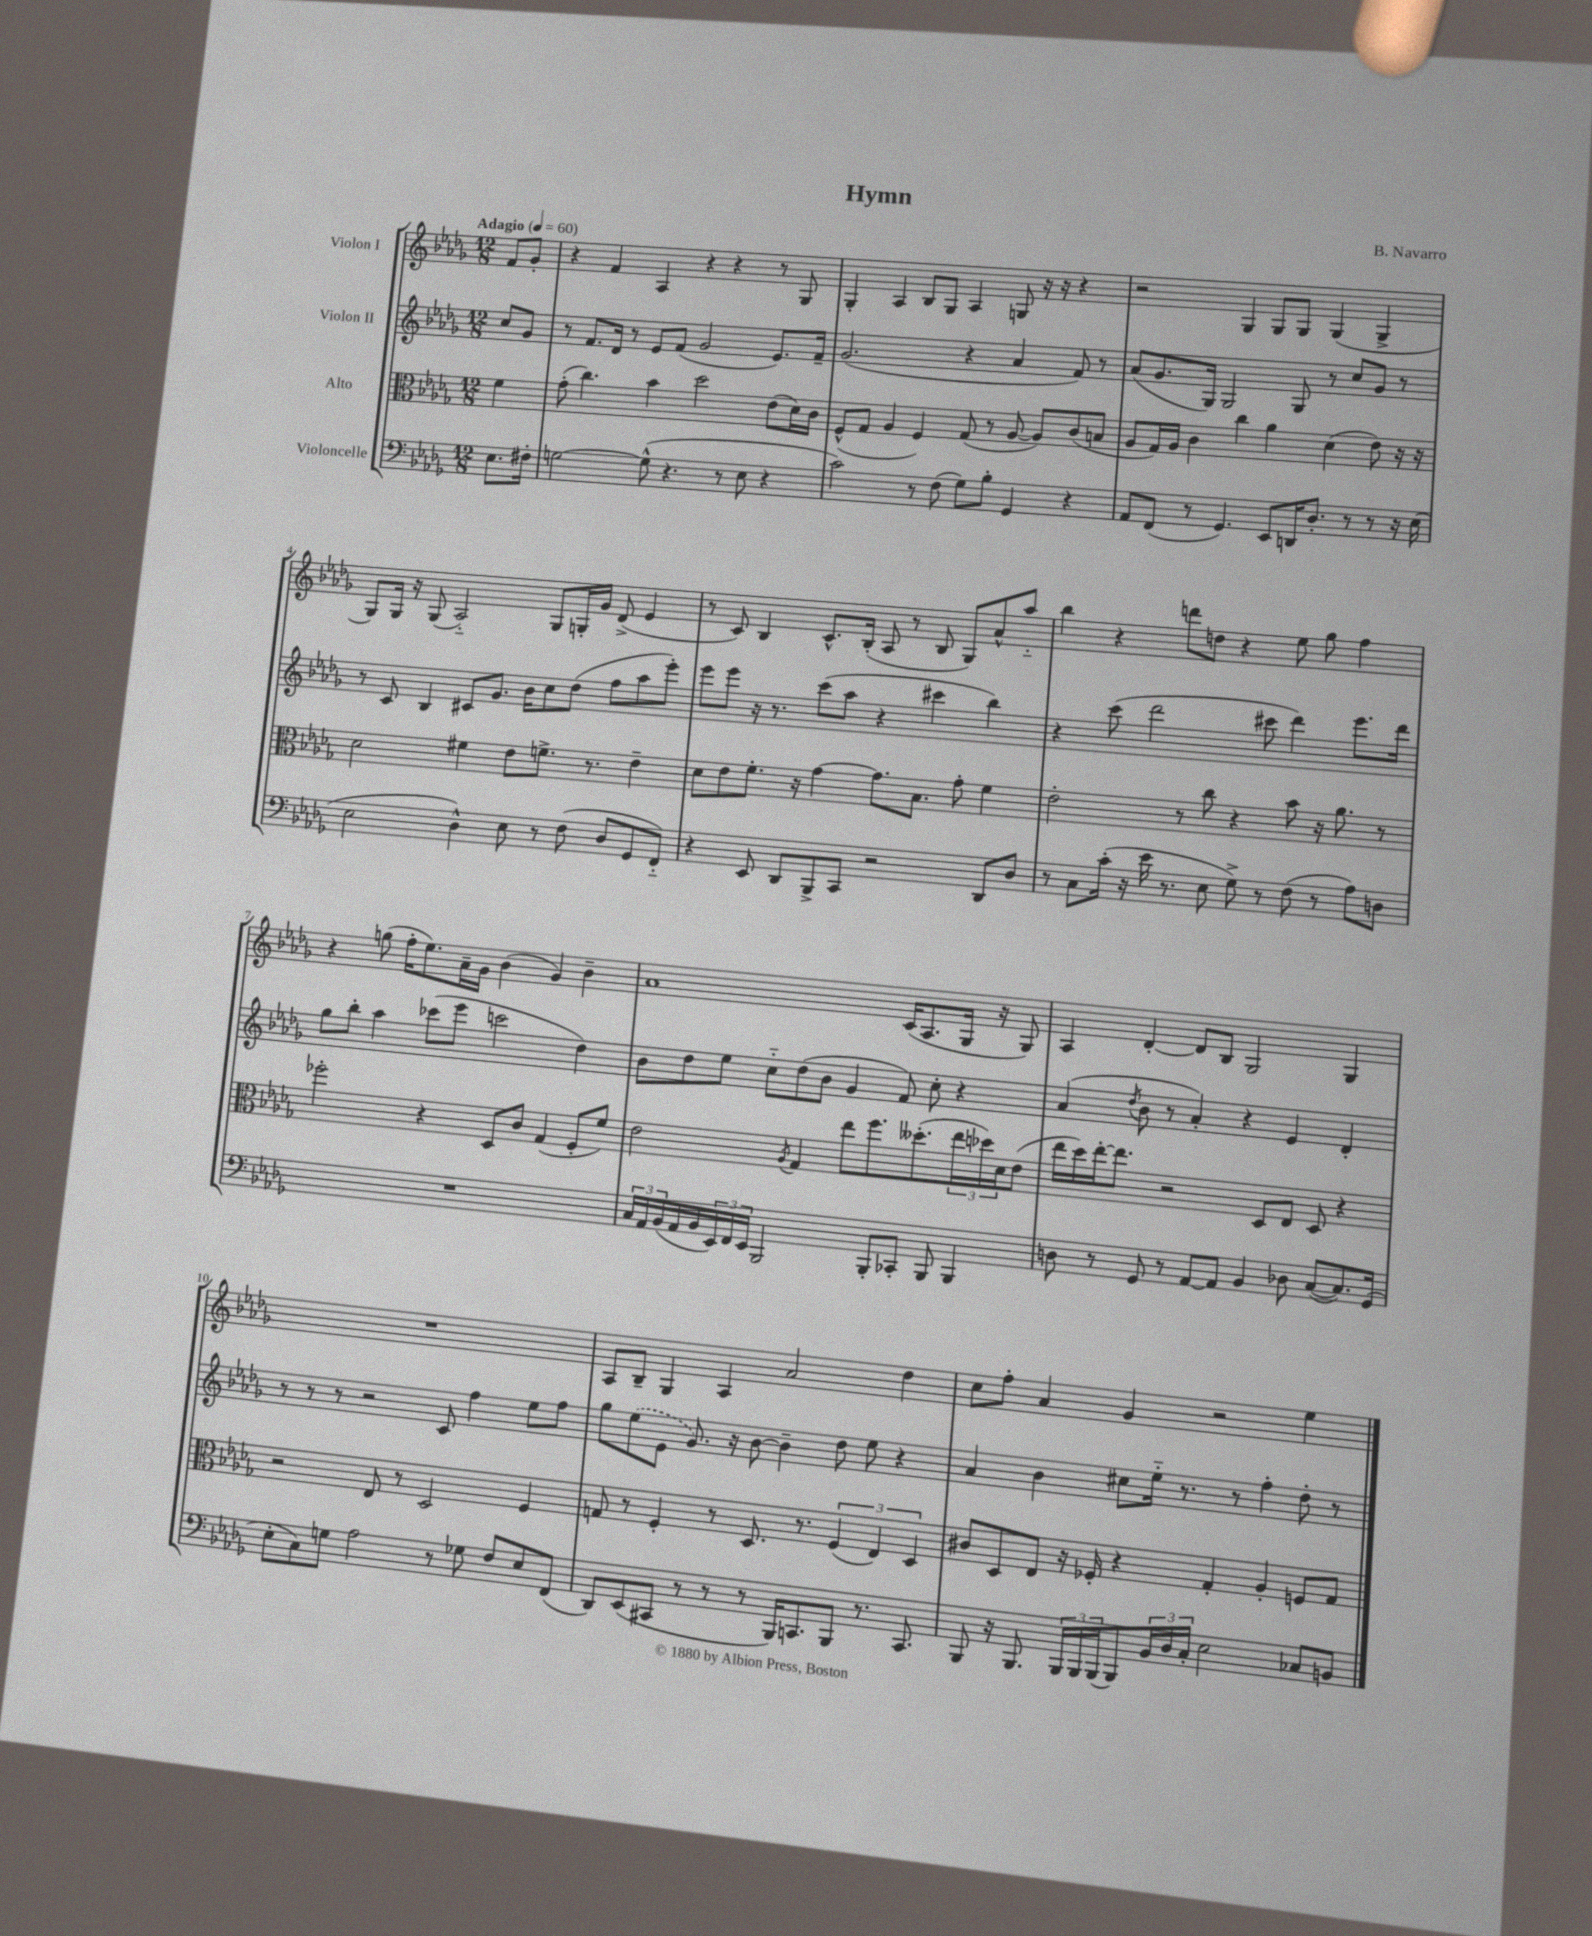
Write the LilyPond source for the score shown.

\header { title = "Hymn" composer = "B. Navarro" }
<<
\new StaffGroup <<
\new Staff = "s0" \with { instrumentName = "Violon I" } {
    \clef treble \key des \major \numericTimeSignature \time 12/8 \partial 4 \tempo "Adagio" 4 = 60
    f'8 ges'8-. |
    r4 f'4 aes4 r4 r4 r8 ges8 |
    ges4-. aes4 bes8 ges8 aes4 g8 r16 r16 r4 |
    r2 ges4 ges8 ges8 ges4( ges4-> |
    ges8) ges16 r16 ges8( aes2-_) ges8 g16-. ges'16 des'8->( ees'4 |
    r8 c'8) bes4 c'8.-^ bes16-.( aes8 r8 bes8 ges8) aes'8-^ aes''8-_ |
    bes''4 r4 d'''8 d''8 r4 ees''8 ges''8 f''4 |
    r4 g''8( f''16-. ees''8.) aes'16-- ges'16 bes'4( ges'4) bes'4-- |
    aes'1 c'16( aes8. ges16 r16 ges8) |
    aes4 des'4~-. des'8 bes8 ges2 ges4 |
    R1. |
    aes8 bes8-- ges4 aes4 aes'2 des''4 |
    c''8 f''8-. aes'4 ges'4 r2 ees''4 \bar "|." |
}
\new Staff = "s1" \with { instrumentName = "Violon II" } {
    \clef treble \key des \major \numericTimeSignature \time 12/8 \partial 4
    c''8 ges'8 |
    r8 f'8. des'16 r8 ees'8 f'8( ges'2 ees'8.) f'16-- |
    ges'2.( r4 aes'4 f'8) r8 |
    aes'8( ges'8. ges16) ges2 ges8 r8 c''8 ges'8 r8 |
    r8 c'8 bes4 cis'8 ges'8. bes'16 c''8 des''8( f''8 aes''8 ees'''8-.) |
    ees'''8 ees'''8 r16 r8. c'''8( aes''8 r4 cis'''4 bes''4) |
    r4 c'''8( des'''2 cis'''8 des'''4) ees'''8. des'''16 |
    ges''8 bes''8-. aes''4 ces'''8( ees'''8 c'''2 des''4) |
    bes'8 des''8 ees''8 c''8-_ des''8( bes'8 ges'4 f'8) c''8-. r4 |
    aes'4( \acciaccatura { des''8 } bes'8 r8 aes'4-.) r4 ees'4 des'4-. |
    r8 r8 r8 r2 c'8 f''4 ees''8 f''8 |
    ges''8 \once \slurDashed ees''8( ees'8 ges'8.) r16 bes'8~ bes'4-- des''8 ees''8 r4 |
    aes'4 bes'4 cis''8 ees''16-_ r8. r8 f''4-. des''8-. r8 \bar "|." |
}
\new Staff = "s2" \with { instrumentName = "Alto" } {
    \clef alto \key des \major \numericTimeSignature \time 12/8 \partial 4
    f'4 |
    ges'8-.( c''4.) bes'4 des''2 ees'8( des'16) c'16 |
    f8-^( ges8 aes4 f4) ges8( r8 aes8~ aes8) c'8( b8 |
    aes8 ges16) aes16 c'4 c''4 aes'4 des'4( ees'8) r16 r16 |
    des'2 fis'4 ees'8 f'8.-> r8. ees'4-- |
    des'8 ees'8 f'8.-. r16 ges'4~ ges'8. bes8. ges'8-. f'4 |
    ees'2-. r8 c''8 r4 bes'8 r16 aes'8. r8 |
    fes''2-. r4 des8 c'8 ges4( f8-. f'8) |
    ees'2 \acciaccatura { aes8 } ges4 ees''8 f''8. deses''8.-.( \tuplet 3/2 { ees''16 des''16) des'16 } ees'8( |
    ees''16 des''16) ees''16~-. ees''8. r2 des8 ees8 des8 r4 |
    r2 ees8 r8 des2 f4 |
    g8 r8 f4-. r8 des8. r8. \tuplet 3/2 { f4( ees4) des4 } |
    cis'8 des8 ees8 r16 fes16-. r4 ges4-. aes4-. f8 ges8 \bar "|." |
}
\new Staff = "s3" \with { instrumentName = "Violoncelle" } {
    \clef bass \key des \major \numericTimeSignature \time 12/8 \partial 4
    ees8. fis16-. |
    g2~ g8-^( r4. r8 ees8 r4 |
    c'2) r8 f8( ges8) bes8-. ges,4 r4 |
    aes,8 f,8( r8 ges,4.) ees,8 d,16 des8.-. r8 r8 r16 ees16( |
    ees2 des4-^) ees8 r8 f8( des8 ges,8 f,8-_) |
    r4 ees,8 des,8 bes,,8-> c,8 r2 des,8 des8 |
    r8 c8 c'16-.( r16 ees'16 r8. ees8 ges8->) r8 f8( r8 aes8) d8 |
    R1. |
    \tuplet 3/2 { c16 aes,16 bes,16( } aes,16 bes,16 \tuplet 3/2 { ees,16) f,16 ees,16 } bes,,2 bes,,8-. ces,8-. bes,,8 bes,,4 |
    d8 r8 ges,8 r8 aes,8~ aes,8 bes,4 des8 c8~( c8.) ges,16( |
    ees8-. c8) g8 aes2 r8 ges8 f8 ees8 f,8( |
    des,8) ees,8( cis,8 r8 r8 r8 bes,,16) c,8. bes,,8 r8. c,8. |
    bes,,8 r16 bes,,8. \tuplet 3/2 { bes,,16 bes,,16 bes,,16( } bes,,8) \tuplet 3/2 { bes,16 des16 c16-. } ees2 ces8 b,8 \bar "|." |
}
>>
>>
